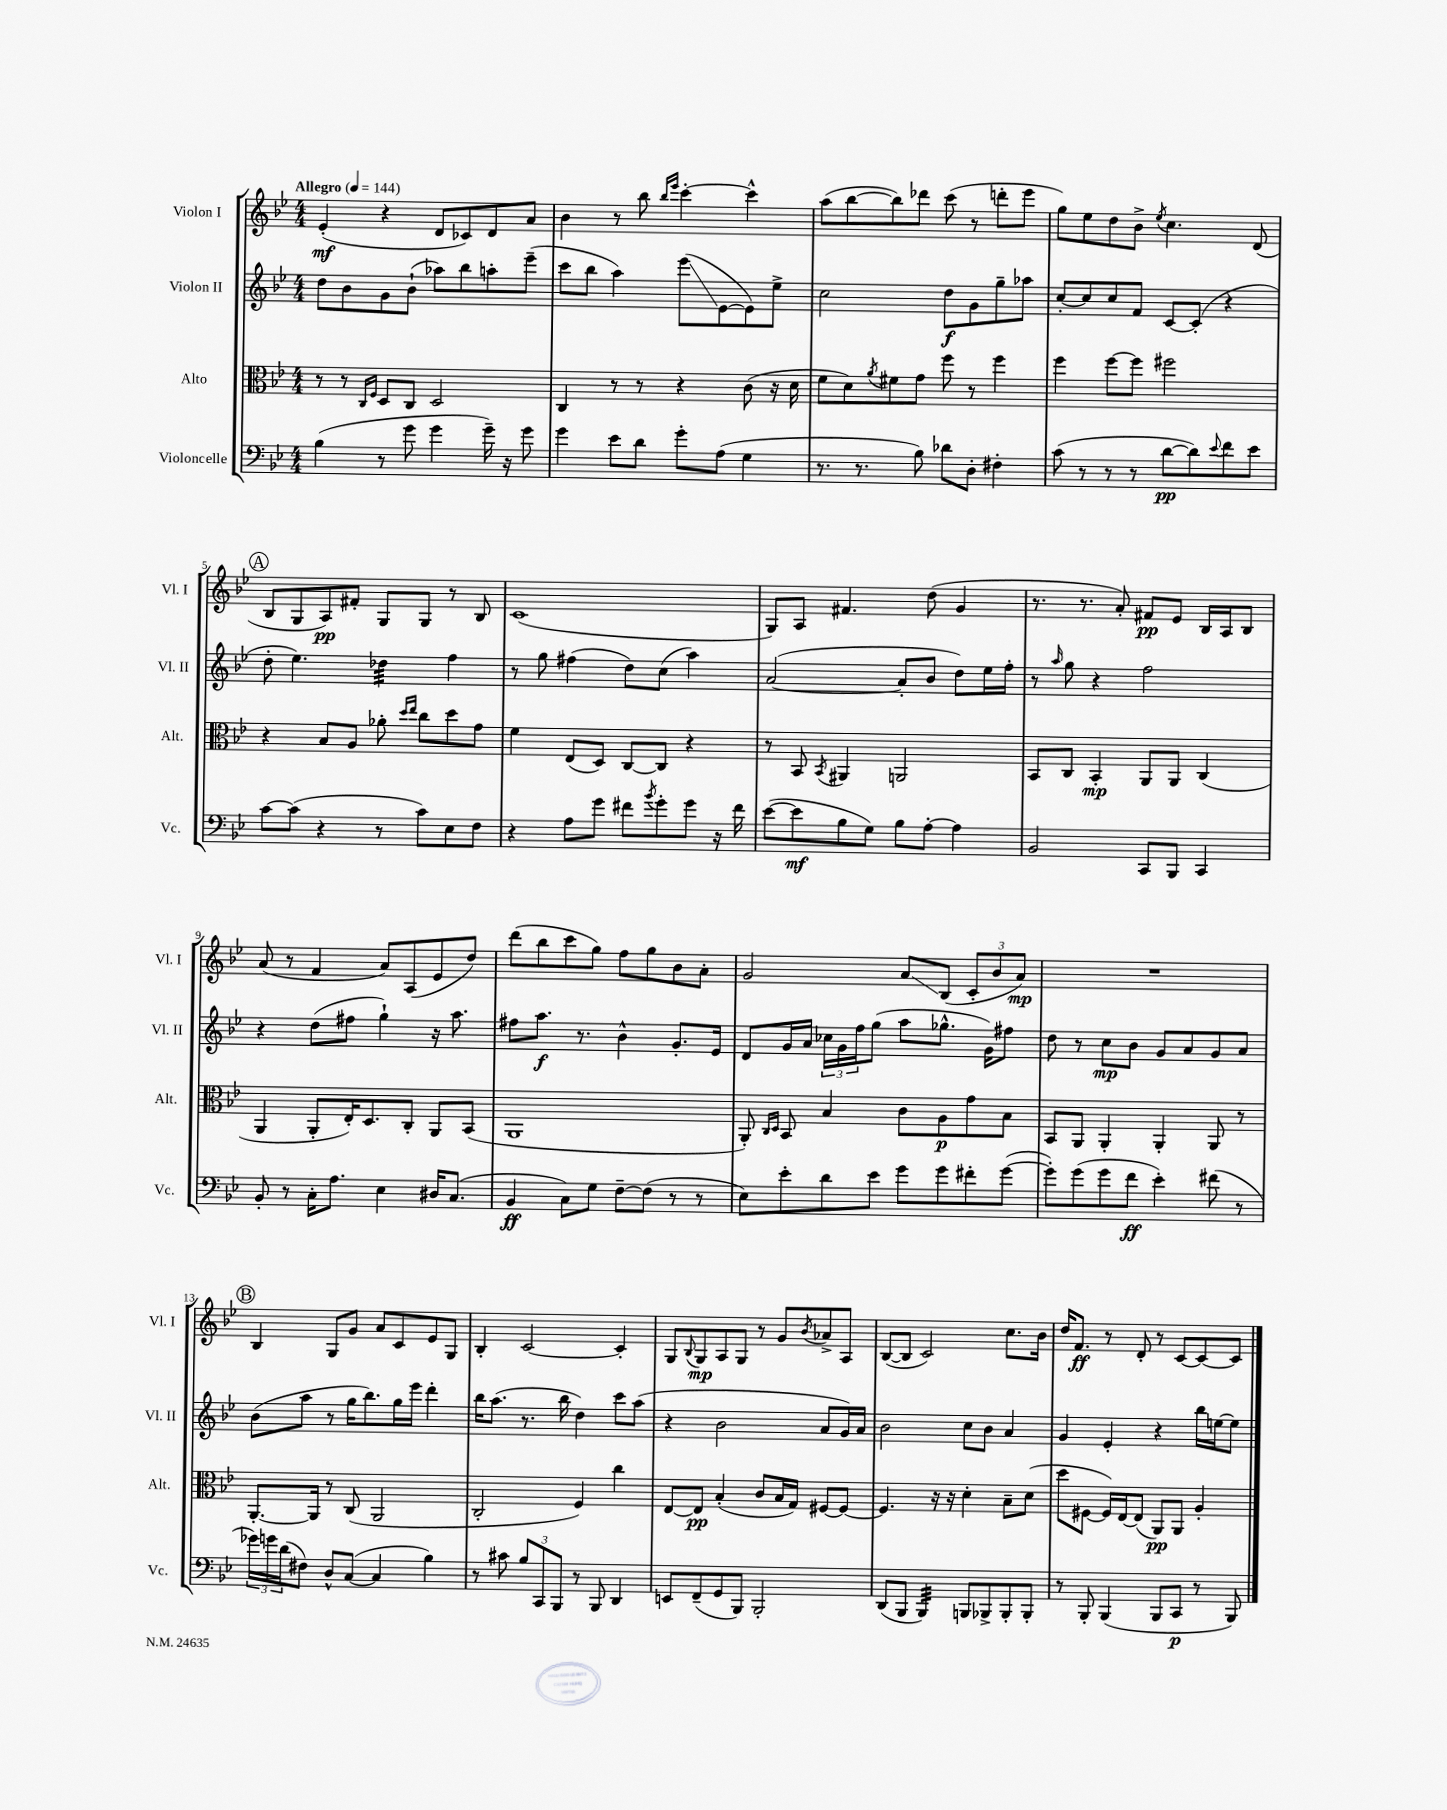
<<
\new StaffGroup <<
\new Staff = "s0" \with { instrumentName = "Violon I" shortInstrumentName = "Vl. I" } {
    \clef treble \key bes \major \numericTimeSignature \time 4/4 \tempo "Allegro" 4 = 144
    ees'4-.\mf( r4 d'8 ces'8) d'8 a'8 |
    bes'4 r8 bes''8 \grace { bes''16 ees'''16 } c'''4~-. c'''4-^ |
    a''8( bes''8~ bes''8) des'''8 c'''8( r8 d'''8-. ees'''8 |
    g''8) ees''8 d''8 bes'8-> \acciaccatura { ees''8 } c''4. d'8( |
    \mark \markup { \circle "A" } bes8 g8 a8\pp) fis'8-. g8 g8 r8 bes8 |
    c'1( |
    g8) a8 fis'4. d''8( g'4 |
    r8. r8. a'8-.) fis'8\pp ees'8 bes16 a16 bes8 |
    a'8( r8 f'4 a'8) a8( ees'8 d''8) |
    d'''8( bes''8 c'''8 g''8) f''8 g''8 bes'8 a'8-. |
    g'2 a'8\glissando bes8( \tuplet 3/2 { c'8-. bes'8 a'8\mp) } |
    R1 |
    \mark \markup { \circle "B" } bes4 g8 g'8 a'8 c'8 ees'8 g8 |
    bes4-. c'2~ c'4-. |
    g8 \appoggiatura { bes8 } g8\mp a8 g8 r8 g'8 \acciaccatura { bes'8 } aes'8-> a8 |
    bes8~( bes8 c'2) c''8. bes'16 |
    d''16 f'8.\ff r8 d'8-. r8 c'8~ c'8~ c'8 \bar "|." |
}
\new Staff = "s1" \with { instrumentName = "Violon II" shortInstrumentName = "Vl. II" } {
    \clef treble \key bes \major \numericTimeSignature \time 4/4
    d''8 bes'8 g'8 bes'8-!( aes''8) bes''8 a''8-. ees'''8--( |
    c'''8 bes''8 a''4) ees'''8\glissando( ees'8~ ees'8) ees''8-> |
    c''2 d''8\f g'8 g''8-- aes''8 |
    c''8~-. c''8 c''8 f'8 c'8~ c'8-.( r4 |
    \mark \markup { \circle "A" } d''8-. ees''4.) des''4:32 f''4 |
    r8 g''8 fis''4( d''8) c''8( a''4) |
    a'2~( a'8-. bes'8 d''8) ees''16 f''16-. |
    r8 \grace { a''16 } g''8 r4 f''2 |
    r4 d''8( fis''8 g''4-!) r16 a''8. |
    fis''8 a''8.\f r8. bes'4-^ g'8.-. ees'16 |
    d'8 g'16 a'16 \tuplet 3/2 { ces''16 g'16 f''16 } g''8( a''8 ges''8.-^ g'16) fis''8 |
    d''8 r8 c''8\mp bes'8 g'8 a'8 g'8 a'8 |
    \mark \markup { \circle "B" } bes'8( a''8 r8 g''16 bes''8.) g''16 ees'''16 d'''4-. |
    bes''16 a''8.( r8. bes''16 d''4) c'''8 a''8( |
    r4 bes'2 a'8 g'16) a'16 |
    bes'2 c''8 bes'8 a'4 |
    g'4 ees'4-. r4 bes''16 e''16~ e''8 \bar "|." |
}
\new Staff = "s2" \with { instrumentName = "Alto" shortInstrumentName = "Alt." } {
    \clef alto \key bes \major \numericTimeSignature \time 4/4
    r8 r8 \grace { c16 f16 } d8 c8 d2 |
    c4 r8 r8 r4 c'8( r16 d'16 |
    f'8 d'8) \acciaccatura { a'8 } fis'8 g'8 f''8 r8 f''4 |
    f''4 f''8~ f''8 fis''2 |
    \mark \markup { \circle "A" } r4 bes8 a8 aes'8-. \grace { d''16 ees''16 } c''8 d''8 g'8 |
    f'4 ees8( d8) c8~ c8 r4 |
    r8 bes,8 \acciaccatura { bes,8 } ais,4 a,2 |
    bes,8 c8 bes,4-.\mp a,8 a,8 c4( |
    a,4 a,8-. ees16-.) d8. c8-. a,8 bes,8( |
    a,1 |
    a,8-.) \grace { c16 d16 } bes,8 bes4 c'8 a8\p g'8 bes8 |
    bes,8 a,8 a,4-. a,4-. a,8 r8 |
    \mark \markup { \circle "B" } a,8.~-. a,16 r8 c8( a,2 |
    c2-. f4) c''4 |
    ees8~ ees8\pp bes4-.( c'8 bes16 g16) fis8~ fis8~ |
    fis4. r16 r16 d'4-. bes8-- d'8( |
    d''8 fis8~ fis16) ees16~ ees8( a,8\pp) a,8 a4-. \bar "|." |
}
\new Staff = "s3" \with { instrumentName = "Violoncelle" shortInstrumentName = "Vc." } {
    \clef bass \key bes \major \numericTimeSignature \time 4/4
    bes4( r8 g'8 g'4 g'16--) r16 g'8 |
    g'4 ees'8 d'8 g'8-. a8( g4 |
    r8. r8. bes8) des'8 d8-. fis4-. |
    c'8( r8 r8 r8 d'8~\pp d'8) \appoggiatura { ees'8 } f'8 ees'8 |
    \mark \markup { \circle "A" } c'8~ c'8( r4 r8 c'8) ees8 f8 |
    r4 a8 g'8 fis'8 \acciaccatura { bes'8 } g'8-. g'8 r16 fis'16 |
    ees'8~( ees'8\mf bes8 g8) bes8 a8~-. a4 |
    bes,2 c,8 bes,,8 c,4 |
    bes,8-. r8 c16-. a8. ees4 dis16 c8.( |
    bes,4\ff c8) g8 f8~-- f8( r8 r8 |
    ees8) ees'8-. d'8 ees'8 g'8 g'8 fis'8-. g'8~( |
    g'8-.) g'8( g'8 f'8\ff ees'4-.) fis'8( r8 |
    \mark \markup { \circle "B" } \tuplet 3/2 { ges'16) g'16 d'16( } fis8) d8-^ c8~( c4 bes4) |
    r8 cis'8 \tuplet 3/2 { bes8 c,8 bes,,8 } r8 bes,,8 d,4 |
    e,8 f,8--( g,8 bes,,8) bes,,2-. |
    d,8( bes,,8 bes,,4:32) b,,8 bes,,8-> bes,,8-. bes,,8-. |
    r8 bes,,8-. bes,,4( bes,,8 c,8\p r8 bes,,8) \bar "|." |
}
>>
>>
